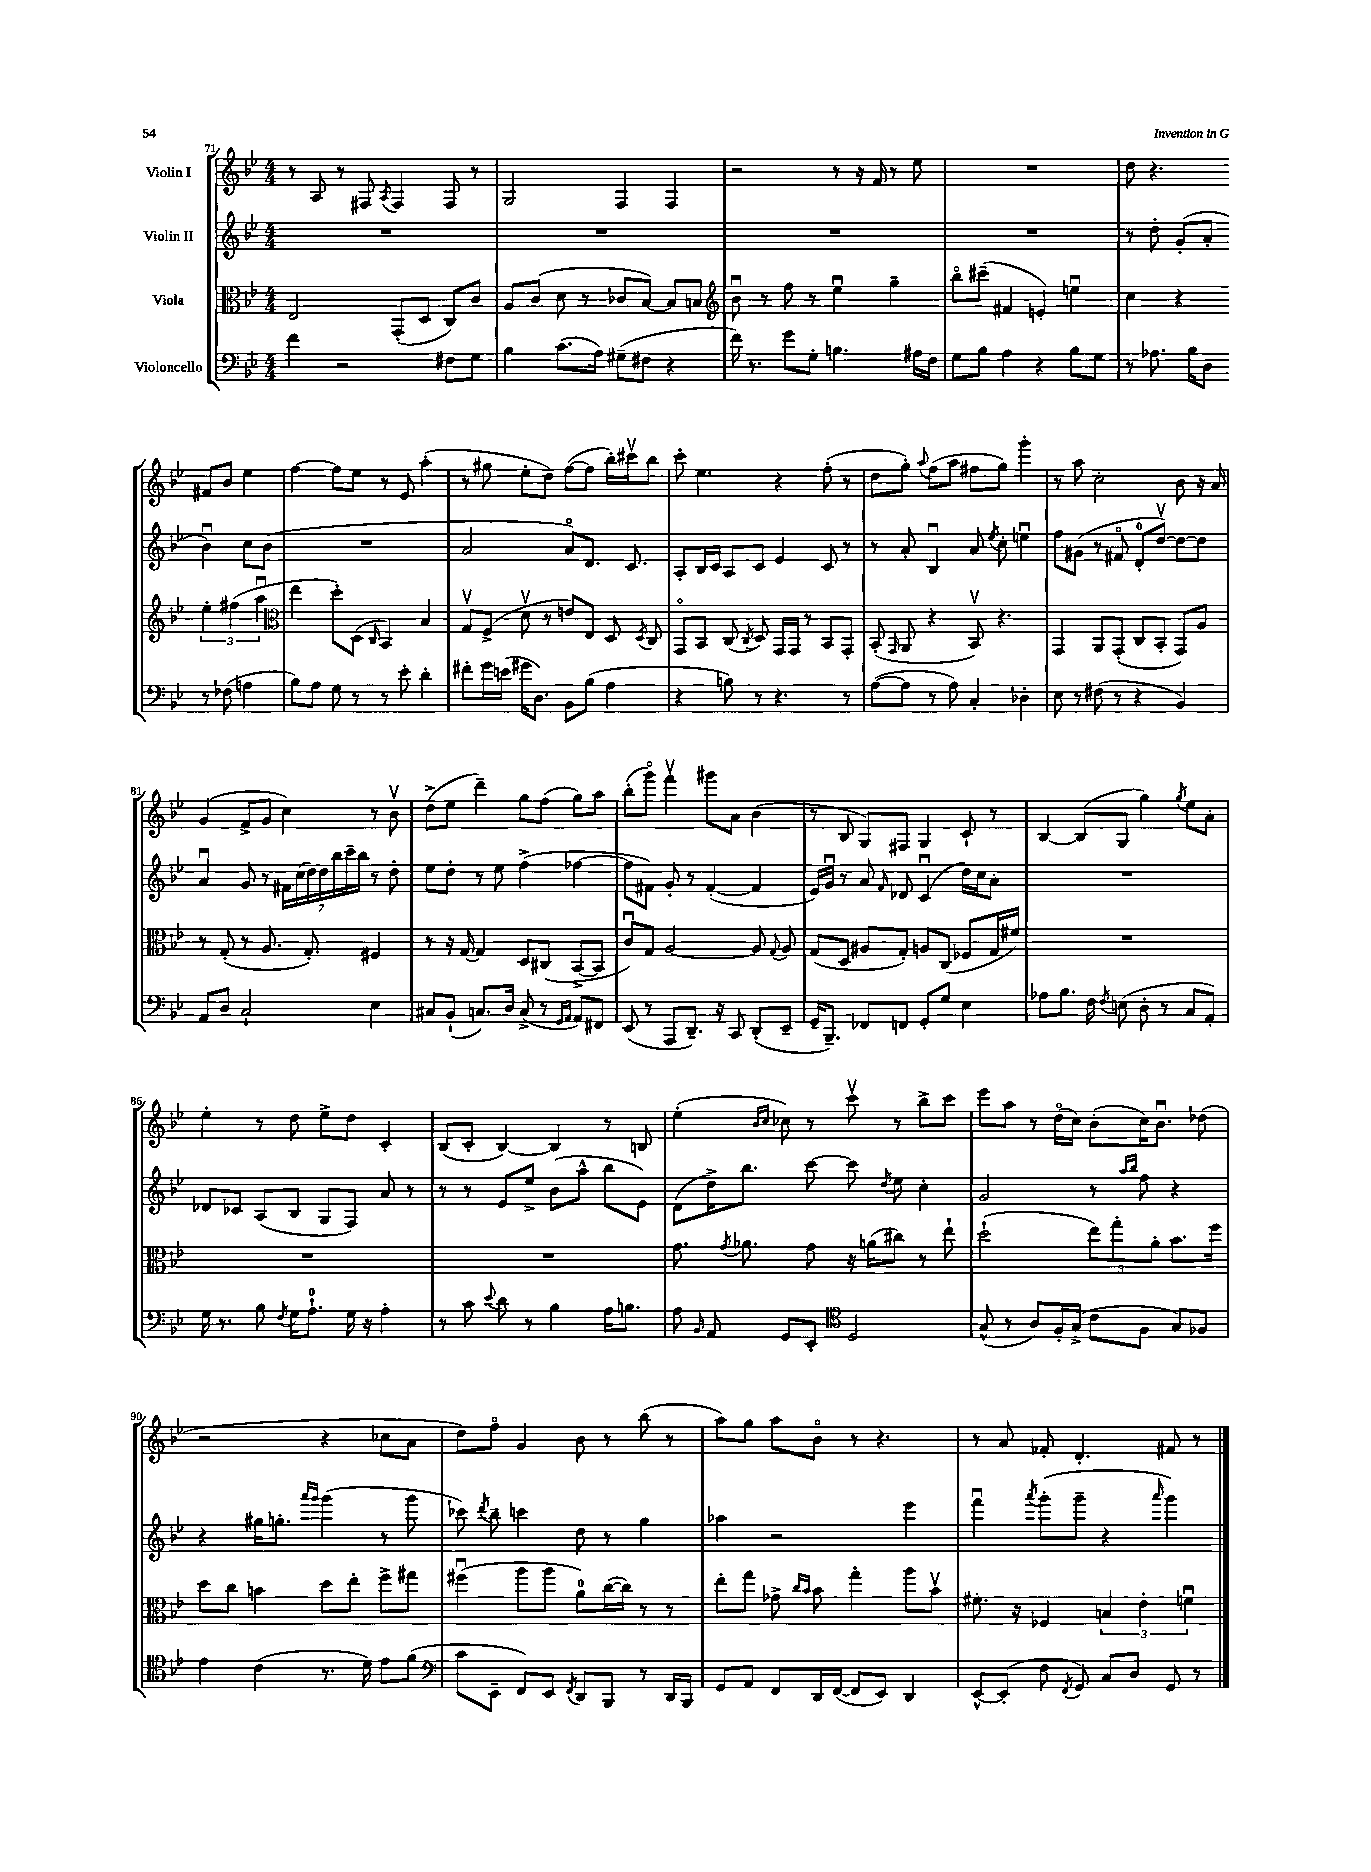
<<
\new StaffGroup <<
\new Staff = "s0" \with { instrumentName = "Violin I" } {
    \clef treble \key bes \major \numericTimeSignature \time 4/4
    \autoBeamOff r8 a8 r8 fis8 \acciaccatura { a8 } fis4 fis8 r8 |
    g2 f4 f4 |
    r2 r8 r16 f'16 r8 ees''8 |
    R1 |
    d''8 r4. fis'8[ bes'8] ees''4 |
    f''4~ f''8[ ees''8] r8 ees'8 a''4-.( |
    r8 gis''8 ees''8[-. d''8]) f''8[~( f''8] bes''16[-.) cis'''16\upbow bes''8] |
    c'''8-. ees''4. r4 f''8-.( r8 |
    d''8[ g''8]-.) \appoggiatura { a''8 } f''8[( a''8] fis''8[ g''8]) g'''4-. |
    r8 a''8 c''2-. bes'8 r16 a'16 |
    g'4( f'8[-> g'8] c''4) r8 bes'8\upbow |
    d''8[->( ees''8] d'''4--) g''8[ f''8]( g''8[) a''8] |
    bes''8[-.( g'''8]\flageolet) f'''4\upbow gis'''8[ a'8] bes'4( |
    r8 bes8 g8[) fis8] g4 c'8-! r8 |
    bes4~ bes8[( g8] g''4) \acciaccatura { g''8 } ees''8[ a'8]-. |
    ees''4-. r8 d''8 ees''8[-> d''8] c'4-. |
    bes8[( c'8]-. bes4~) bes4 r8 b8 |
    ees''4-.( \grace { bes'16[ c''16] } ces''8) r8 c'''8\upbow r8 bes''8[-> c'''8] |
    ees'''8[ a''8] r8 d''16[\flageolet( c''16]) bes'8[-.( c''16) bes'8.]\downbow des''8( |
    r2 r4 ces''8[ a'8] |
    d''8[) f''8]\flageolet g'4 bes'8 r8 bes''8( r8 |
    a''8[) g''8] a''8[ bes'8]\flageolet r8 r4. |
    r8 a'8 fes'8-. d'4.-. fis'8 r8 \bar "|." |
}
\new Staff = "s1" \with { instrumentName = "Violin II" } {
    \clef treble \key bes \major \numericTimeSignature \time 4/4
    \autoBeamOff R1 |
    R1 |
    R1 |
    R1 |
    r8 d''8-. g'8[-.( a'8]-. bes'4\downbow) c''8[ bes'8]( |
    R1 |
    a'2 a'8[\flageolet) d'8.] c'8. |
    a8[-. bes16 c'16] a8[ c'8] ees'4 c'8 r8 |
    r8 a'8-. bes4\downbow a'8 \acciaccatura { ees''8 } c''8-. e''4\downbow |
    f''8[ gis'8]( r8 fis'8\flageolet d'8[-0-. d''8]~\upbow) d''8[~ d''8] |
    a'4\downbow g'8 r8 \tuplet 7/4 { fis'16[ c''16( d''16) d''16 bes''16 c'''16-- bes''16] } r8 d''8-. |
    ees''8[ d''8]-. r8 ees''8 f''4->( fes''4~ |
    fes''8[ fis'8]) g'8-. r8 fis'4~-.( fis'4 |
    ees'16[) g'16]\downbow r8 a'8 \grace { f'16 } des'8 c'4\downbow( d''16[) c''16 a'8]-. |
    R1 |
    des'8[ ces'8] a8[( bes8] g8[ f8]) a'8 r8 |
    r8 r8 ees'8[ ees''8]-> bes'8[( a''8]-^ bes''8[ ees'8]) |
    d'8[( d''16->) bes''8.] c'''8~ c'''8 \acciaccatura { d''8 } ees''8 c''4-. |
    g'2 r8 \grace { a''16[ bes''16] } f''8 r4 |
    r4 gis''16[ g''8.]-. \grace { a'''16[ g'''16] } g'''4( r8 g'''8 |
    ces'''8) \acciaccatura { d'''8 } bes''8-- c'''4 d''8 r8 g''4 |
    aes''4 r2 ees'''4 |
    f'''4\downbow \acciaccatura { a'''8 } g'''8[-.( g'''8]-- r4 \grace { a'''16 } g'''4) \bar "|." |
}
\new Staff = "s2" \with { instrumentName = "Viola" } {
    \clef alto \key bes \major \numericTimeSignature \time 4/4
    \autoBeamOff ees2 g,8[-.( d8] c8[) c'8] |
    a8[ c'8]( d'8 r8 ces'8[ bes8]~) bes8[ b8] |
    \clef treble bes'8\downbow r8 f''8 r8 ees''4\downbow g''4-- |
    bes''8[\flageolet cis'''8]--( fis'4 e'4-.) e''4\downbow |
    c''4 r4 \tuplet 3/2 { ees''4-. fis''4( a''4\downbow } |
    \clef alto ees''4 d''8[-.) d8]( \grace { c16 } bes,4) bes4 |
    g8[\upbow f8]->( d'8\upbow r8 e'8[) ees8] d8 \acciaccatura { d8 } c8 |
    g,8[\flageolet bes,8] c8( \acciaccatura { c8 } d8) g,16[ g,16] r8 bes,8[ g,8]-. |
    bes,8-.( \grace { g,16 } a,8 r4 bes,8\upbow) r4. |
    g,4 a,8[ g,8]-.( c8[ bes,8]-. g,8[) a8] |
    r8 g8-.( r8 a8. g8.-.) fis4 |
    r8 r16 g16~ g4 d8[ cis8]( bes,8[~-> bes,8] |
    c'8[\downbow) g8] a2~ a8 \appoggiatura { g8 } a8 |
    g8[( d8] ais8[ g8]-.) a8[ c8]( fes8[ g16 fis'16]) |
    R1 |
    R1 |
    R1 |
    g'8. \acciaccatura { g'8 } aes'8. g'8 r16 a'16[( cis''8]) r8 ees''8-! |
    d''2-!( \tuplet 3/2 { ees''8[) g''8-. a'8]-. } bes'8.[ f''16] |
    d''8[ c''8] b'4 d''8[ ees''8]-. f''8[-> gis''8] |
    fis''4\downbow( a''8[ a''8] a'8[-0) c''16~( c''16]) r8 r8 |
    ees''8[-. g''8] ges'8-> \grace { c''16[ bes'16] } bes'8 g''4-. a''8[ bes'8]\upbow |
    fis'8.-. r16 fes4 \tuplet 3/2 { b4 ees'4-. f'4\downbow } \bar "|." |
}
\new Staff = "s3" \with { instrumentName = "Violoncello" } {
    \clef bass \key bes \major \numericTimeSignature \time 4/4
    \autoBeamOff f'4 r2 fis8[ g8] |
    bes4 c'8.[( a16]) gis8[--( fis8] r4 |
    f'16) r8. g'8[ g8]-. b4. ais16[ f16] |
    g8[ bes8] a4 r4 bes8[ g8] |
    r8 aes8. bes16[ d8] r8 fes8( a4 |
    bes8[) a8] g8 r8 r8 ees'8-. d'4-. |
    fis'8[-. g'16 e'16]( gis'16[ d8.]) bes,8[ bes8]( a4 |
    r4 b8) r8 r4. r8 |
    a8[~( a8] r8 a8) c4-. des4-. |
    ees8 r8 fis8( r8 r4 bes,4) |
    a,8[ d8] c2-! ees4 |
    cis8[ bes,8]-!( c8.[) d16] c8->( r8 \grace { g,16[ a,16] } a,8[) fis,8] |
    ees,8( r8 a,,8[ d,8.]--) r16 c,8 d,8[-.( ees,8]-- |
    g,16[-- bes,,8.]--) fes,8[ f,8] g,8[-. g8] ees4 |
    aes8[ bes8.] f16 \acciaccatura { f8 } e8( d8-. r8 c8[ a,8]-.) |
    g16 r8. bes8 \acciaccatura { f8 } g16[ a8.]-0-! g16 r16 a4-. |
    r8 c'8 \appoggiatura { ees'8 } d'8 r8 bes4 a16[ b8.] |
    a8 \grace { bes,16 } a,8 g,8[ ees,8]-. \clef tenor d2 |
    g8-^( r8 a8[) f16-. g16]->( c'8[ f8] g8[) fes8] |
    ees'4 c'4( r8. d'16) ees'8[ f'8]( |
    \clef bass c'8[ ees,8]-- f,8[) ees,8] \acciaccatura { f,8 } d,8[ bes,,8] r8 d,16[ bes,,16] |
    g,8[ a,8] f,8[ d,16 f,16]~( f,8[ ees,8]) d,4 |
    ees,8[~-^ ees,8]-.( f8 \acciaccatura { f,8 } g,8) c8[ d8] g,8 r8 \bar "|." |
}
>>
>>
\layout { \context { \Score currentBarNumber = #71 } }
